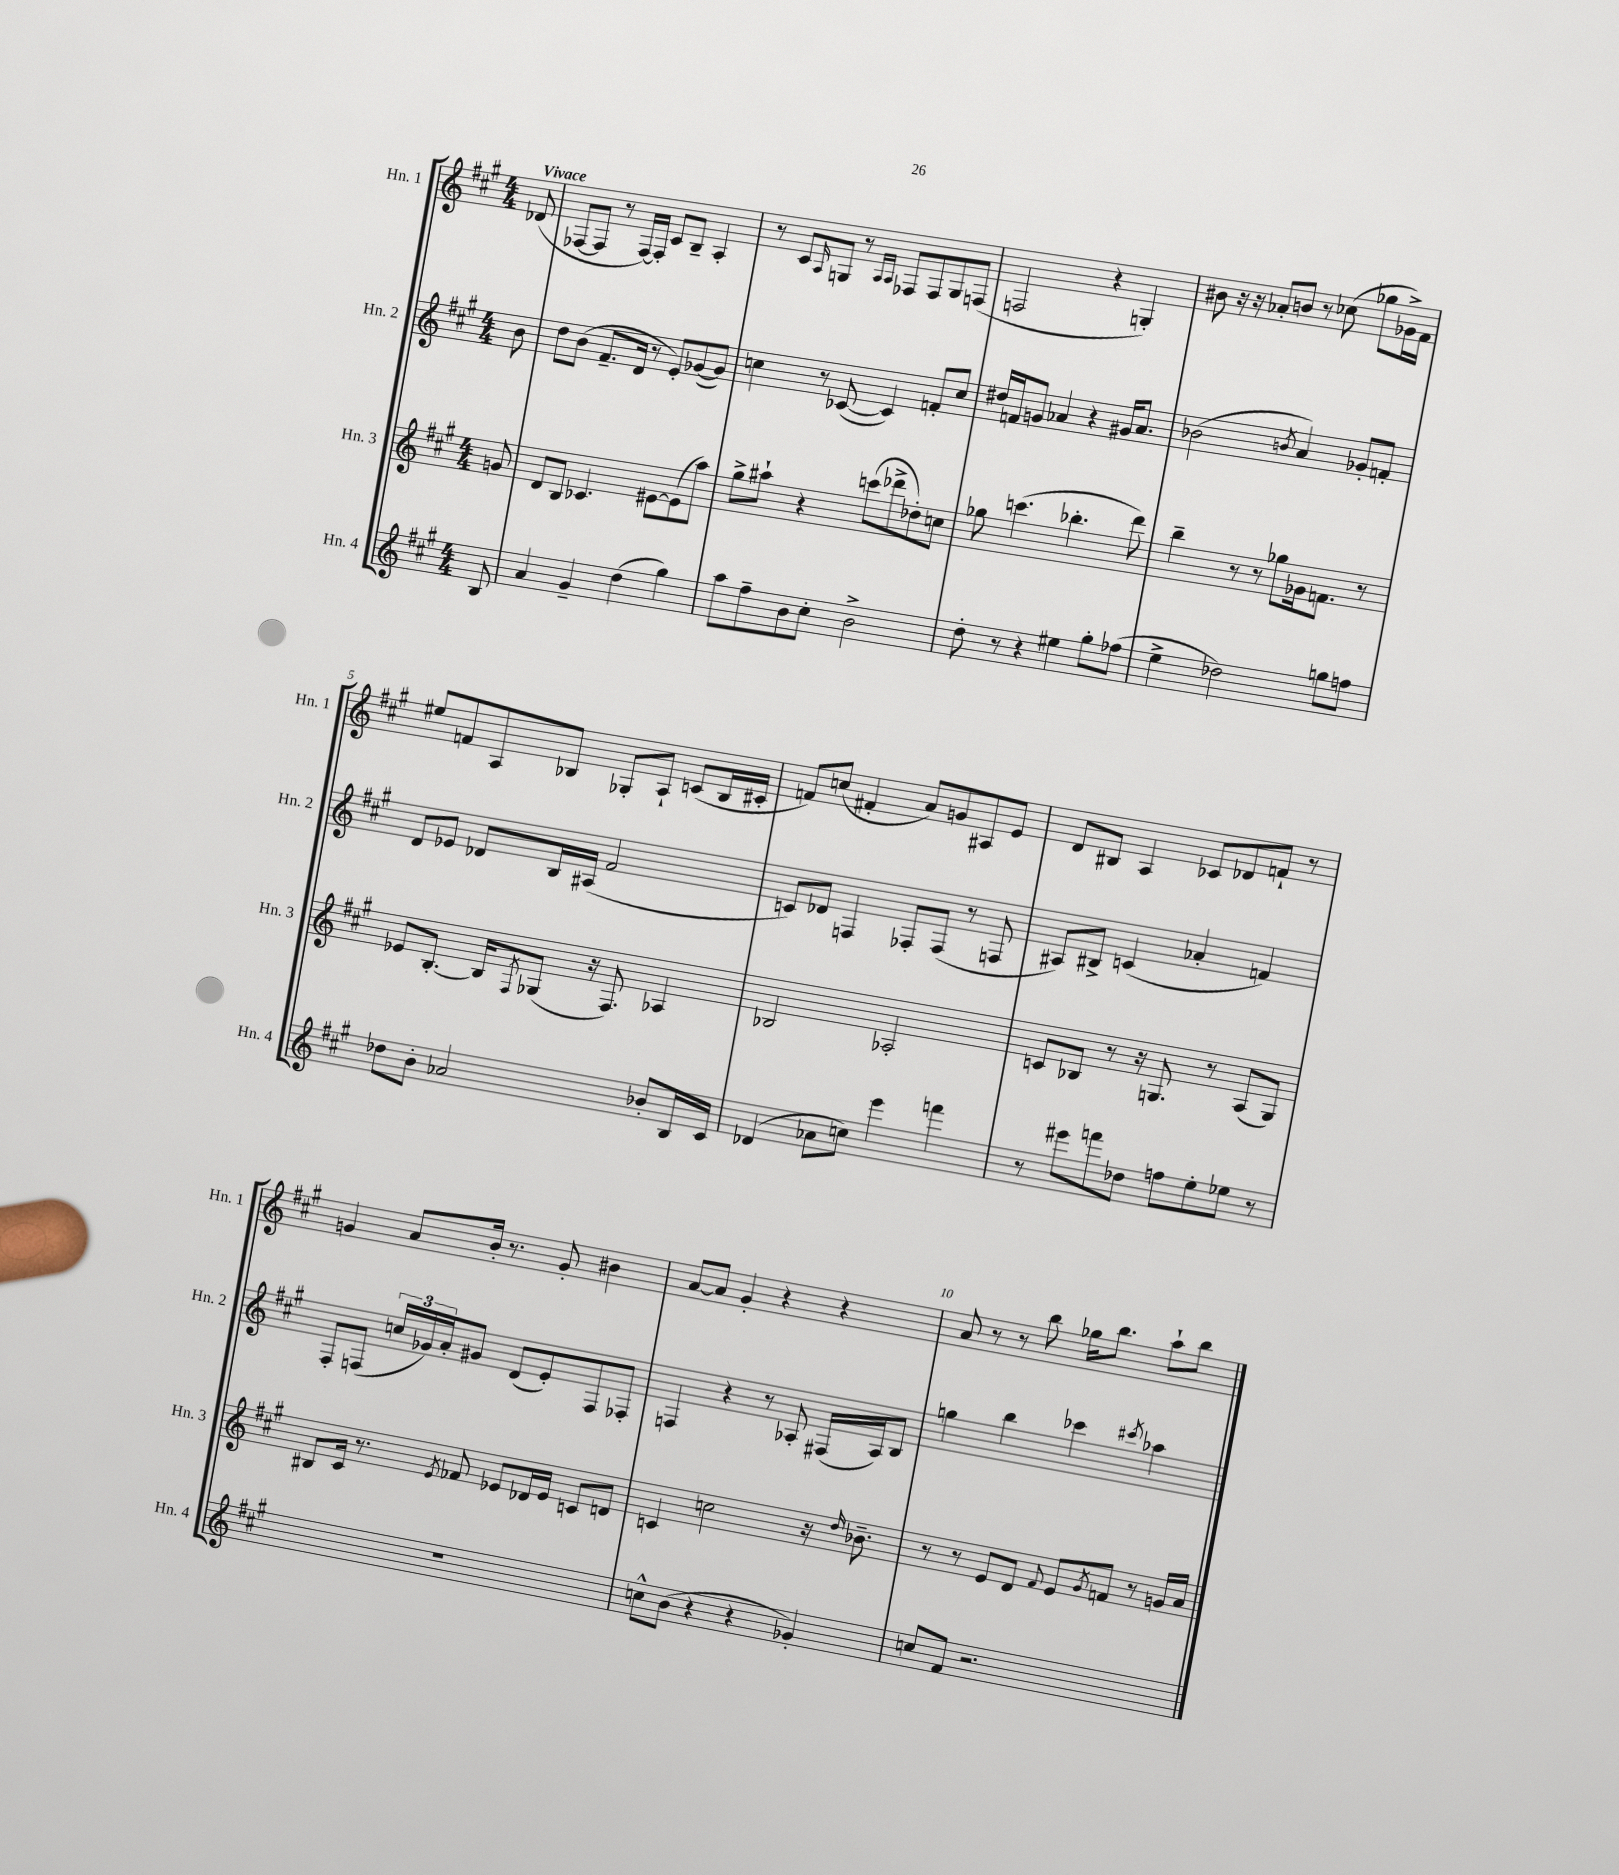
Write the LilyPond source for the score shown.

<<
\new StaffGroup <<
\new Staff = "s0" \with { instrumentName = "Hn. 1" shortInstrumentName = "Hn. 1" } {
    \clef treble \key a \major \numericTimeSignature \time 4/4 \partial 8 \tempo "Vivace"
    des'8( |
    fes8~ fes8 r8 fes16~) fes16-. cis'8 b8-- a4-. |
    r8 cis'8 \grace { a16 } g8 r8 \grace { a16 a16 } fes8 fes8 g8 f8( |
    f2 r4 g4-.) |
    bis'8 r16 r16 aes'8-. b'8 r8 ces''8( ges''8 ges'16->) fis'16 |
    eis''8 f'8 a8 bes8 ges8-. a8-! c'8( bes16 cis'16-. |
    f'8) c''8( fis'4-. a'8) g'8 ais8 e'8 |
    d'8 bis8 a4 ces'8 des'8 f'8-! r8 |
    g'4 a'8 b'16-. r8. g'8-. bis'4 |
    a'8~ a'8 gis'4-. r4 r4 |
    a'8 r8 r8 b''8 ges''16 b''8. a''8-! b''8 \bar "|." |
}
\new Staff = "s1" \with { instrumentName = "Hn. 2" shortInstrumentName = "Hn. 2" } {
    \clef treble \key a \major \numericTimeSignature \time 4/4 \partial 8
    b'8 |
    d''8 b'8( fis'8.-- d'16 r8 e'8-.) ges'8~( ges'8) |
    c''4 r8 ces'8~( ces'4) f'8-. c''8 |
    dis''16 f'16 g'8 aes'4 r4 gis'16 aes'8. |
    bes'2( \acciaccatura { b'8 } a'4) ges'8-. f'8-. |
    d'8 ees'8 des'8 b16 ais16( fis'2 |
    c'8) des'8 f4 fes8-. fes8( r8 f8 |
    ais8) bis8-> c'4( aes'4-. f'4) |
    fis8-. f8( \tuplet 3/2 { c''16 ges'16) a'16-. } gis'8 d'8( e'8-.) f8 fes8-. |
    f4 r4 r8 aes8-. fis16( aes16) b8 |
    g''4 b''4 ces'''4 \acciaccatura { cis'''8 } aes''4 \bar "|." |
}
\new Staff = "s2" \with { instrumentName = "Hn. 3" shortInstrumentName = "Hn. 3" } {
    \clef treble \key a \major \numericTimeSignature \time 4/4 \partial 8
    g'8 |
    d'8 b8 ces'4. eis'8~ eis'8( a''8) |
    gis''8-> ais''8-! r4 c'''8( des'''8-> des''8-.) c''8 |
    ges''8 c'''4.( bes''4.-. d'''8) |
    b''4-- r8 r8 ges''8 ges'16 f'8. r8 |
    ees'8 b8.~-. b16 \acciaccatura { fis8 } ges8( r16 fis8.) aes4 |
    bes2 aes2-. |
    c'8 bes8 r8 r16 g8. r8 a8( g8) |
    bis8 cis'16 r8. \acciaccatura { e'8 } fes'8 ees'8 des'16 ees'16 c'8 d'8 |
    c'4 c''2 r16 \grace { d''16 } bes'8.-- |
    r8 r8 e'8 d'8 \appoggiatura { fis'8 } e'8 \acciaccatura { gis'8 } f'8 r8 g'16 a'16 \bar "|." |
}
\new Staff = "s3" \with { instrumentName = "Hn. 4" shortInstrumentName = "Hn. 4" } {
    \clef treble \key a \major \numericTimeSignature \time 4/4 \partial 8
    b8 |
    a'4 gis'4-- d''4( gis''4) |
    a''8 fis''8-- b'8 cis''8-. b'2-> |
    d''8-. r8 r4 eis''4 gis''8-. fes''8( |
    e''4-> des''2) g''8 f''8 |
    des''8 b'8-. aes'2 bes'8-. b16 cis'16 |
    des'4( aes'8 c''8) e'''4 f'''4 |
    r8 eis'''8 f'''8 des''8 f''8 e''8-. ees''8 r8 |
    R1 |
    c''8-^ b'8( r4 r4 ges'4-.) |
    c''8 fis'8 r2. \bar "|." |
}
>>
>>
\layout { \context { \Score \override BarNumber.break-visibility = ##(#f #t #t) barNumberVisibility = #(every-nth-bar-number-visible 5) } }
